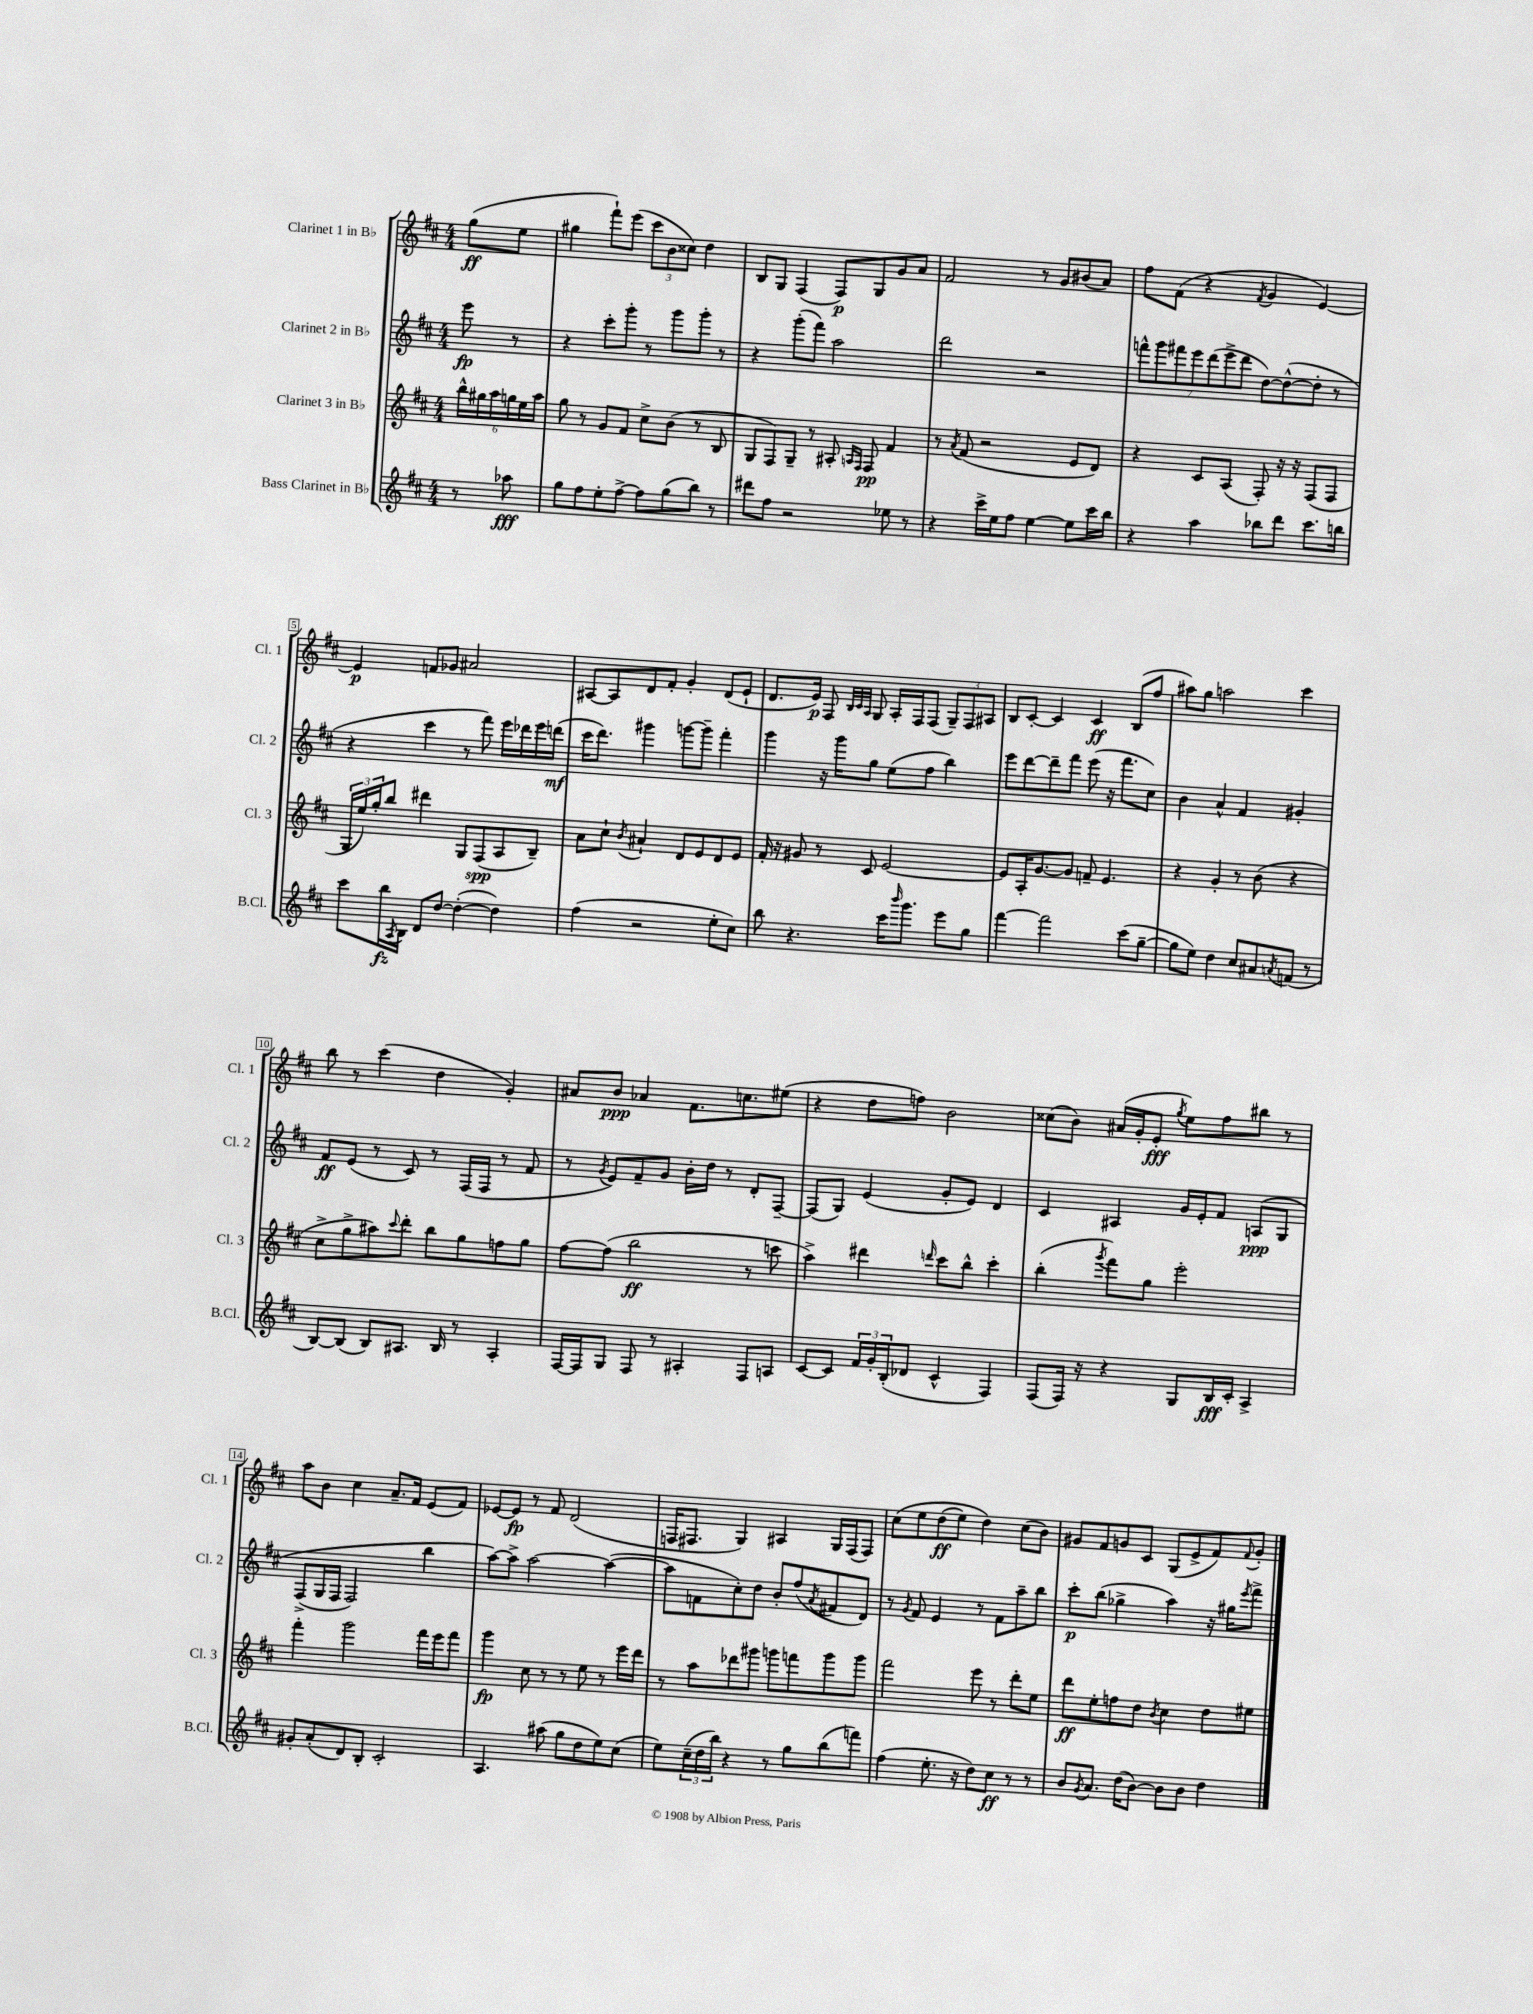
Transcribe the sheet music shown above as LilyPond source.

<<
\new StaffGroup <<
\new Staff = "s0" \with { instrumentName = "Clarinet 1 in Bb" shortInstrumentName = "Cl. 1" } {
    \clef treble \key d \major \numericTimeSignature \time 4/4 \partial 4
    g''8\ff( e''8 |
    gis''4 fis'''8-!) e'''8( \tuplet 3/2 { cis'''8 b'8 cisis''8) } d''4 |
    b8 g8 fis4( fis8\p) g8 g'8 a'8 |
    fis'2 r8 g'8 bis'8( a'8) |
    fis''8 fis'8( r4 \acciaccatura { fis'8 } g'4 e'4~) |
    e'4\p f'8 ges'8 ais'2 |
    ais8~ ais8 d'8 fis'8-. g'4-. d'8( e'8-! |
    d'8. e'16\p) fis8 \grace { b32 cis'32 a32 } g8 a16-. fis16 fis8( \tuplet 3/2 { g8--) fis8 ais8 } |
    b8 cis'8~-. cis'4 cis'4\ff b8( fis''8 |
    ais''8) g''8 a''2 cis'''4 |
    b''8 r8 cis'''4( d''4 g'4-.) |
    ais'8 b'8\ppp aes'4 fis'8. c''8. eis''8( |
    r4 d''8 f''8) b'2 |
    cisis''8( b'8) ais'16( g'16-. e'8-.\fff \acciaccatura { g''8 } e''8) fis''8 bis''8 r8 |
    a''8 b'8 cis''4 a'8.-- fis'16 e'8( fis'8) |
    ees'8~ ees'8\fp r8 fis'8 d'2( |
    f16 fis8. g4) ais4 g16 fis16( fis8) |
    cis''8\( e''8 d''8\ff( e''8) d''4\) cis''8( b'8) |
    gis'8 fis'8 g'8 cis'8 g8( e'8-> fis'8) \appoggiatura { fis'8 } g'8-. \bar "|." |
}
\new Staff = "s1" \with { instrumentName = "Clarinet 2 in Bb" shortInstrumentName = "Cl. 2" } {
    \clef treble \key d \major \numericTimeSignature \time 4/4 \partial 4
    e'''8\fp r8 |
    r4 cis'''8-. g'''8-. r8 g'''8 g'''8-. r8 |
    r4 g'''8-.( fis'''8) a''2 |
    d'''2 r2 |
    \tuplet 7/4 { f'''8-^ g'''8 fis'''8 e'''8 d'''8( e'''8-> d'''8 } d''8~) d''8~-^( d''8-. r8 |
    r4 cis'''4 r8 fis'''8) e'''16 des'''16 e'''16 d'''16\mf( |
    cis'''16 d'''8.) gis'''4 g'''8~ g'''8-- fis'''4-. |
    g'''4 r16 g'''16 g''8 e''8( fis''8 b''4) |
    e'''8 d'''8~ d'''8-- fis'''8 e'''8( r16 fis'''8. cis''8) |
    b'4 a'4-^ fis'4 gis'4-. |
    fis'8\ff e'8( r8 cis'8) r8 fis16( fis16 r8 fis'8 |
    r8 \acciaccatura { g'8 } e'8) fis'8-- g'8 b'16-. d''16 r8 d'8-. fis8~-- |
    fis8( g8) e'4( g'8-. e'8) d'4 |
    cis'4 ais4 g'16 e'16-. fis'8 a8\ppp\( g8 |
    fis8->( g16 fis16 fis2) b''4 |
    a''8~\) a''8-> a''2~ a''4~( |
    a''8 f'8 cis''8-.) d''8 b'8-. fis''8( \acciaccatura { a'8 } fis'8 d'8) |
    r8 \acciaccatura { g'8 } fis'8 e'4 r8 fis'8 a''8-- b''8 |
    cis'''8-.\p b''8( ges''4-> a''4) r16 gis''16 \acciaccatura { e'''8 } fis'''8-> \bar "|." |
}
\new Staff = "s2" \with { instrumentName = "Clarinet 3 in Bb" shortInstrumentName = "Cl. 3" } {
    \clef treble \key d \major \numericTimeSignature \time 4/4 \partial 4
    \tuplet 6/4 { b''16-^ gis''16 a''16 g''16 e''16 a''16 } |
    g''8 r8 g'8 fis'8 cis''8-> b'8( r8 b8 |
    g8 fis8) g8-- r8 ais8-. \grace { a16 fis16 } fis8\pp fis'4 |
    r8 \acciaccatura { a'8 } fis'8( r2 e'8 d'8) |
    r4 cis'8 a8( fis8-.) r16 r16 fis8( fis8 |
    \tuplet 3/2 { g16 e''16) g''16-. } b''8 dis'''4 g8 fis8\spp( a8 b8--) |
    a'8 cis''8-! \acciaccatura { b'8 } ais'4-! d'8 e'8 d'8 e'8 |
    fis'16-. r16 gis'8 r8 cis'8 e'2~ |
    e'8 a16-. g'8.~ g'8 f'8-- e'4. |
    r4 g'4-. r8 b'8( r4 |
    cis''8-> g''8-> ais''8) \appoggiatura { cis'''8 } d'''8-. b''8 g''8 f''8 g''8 |
    fis''8~ fis''8( b''2\ff r8 c'''8 |
    a''4->) dis'''4 \grace { d'''16 } cis'''8 b''8-^ cis'''4-. |
    b''4-.( \acciaccatura { g'''8 } fis'''8) g''8 e'''2-. |
    fis'''4-. g'''2 fis'''16 e'''16 fis'''8 |
    g'''4\fp cis''8 r8 r8 e''8 r8 e'''16 d'''16 |
    r8 a''8 des'''8 gis'''8 g'''8 f'''8 g'''8 g'''8 |
    fis'''2 e'''8 r8 d'''8-. e''8 |
    d'''8\ff e''8-. f''8 d''8 \acciaccatura { b'8 } cis''4 d''8 eis''8 \bar "|." |
}
\new Staff = "s3" \with { instrumentName = "Bass Clarinet in Bb" shortInstrumentName = "B.Cl." } {
    \clef treble \key d \major \numericTimeSignature \time 4/4 \partial 4
    r8 aes''8\fff |
    g''8 fis''8 e''8-. fis''8~-> fis''8 g''8( b''8) r8 |
    dis'''8 fis''8 r2 ees''8 r8 |
    r4 cis'''16-> e''16 fis''8 e''4~ e''8 cis'''16 b''16 |
    r4 a''4 bes''8 d'''8 cis'''8. b''16 |
    cis'''8 b''16\fz \acciaccatura { a8 } b16 d'8 d''8~ d''4~-.( d''4) |
    fis''4( r2 e''8-. cis''8) |
    b''8 r4. cis'''16 \grace { b'''16 } g'''8. e'''8 g''8 |
    fis'''4~ fis'''2 cis'''8( g''8~-- |
    g''8 e''8) d''4 cis''8 ais'8 \acciaccatura { a'8 } f'8( r8 |
    b8~) b8( b8) ais8. b16 r8 ais4-. |
    fis16~ fis16 g8 fis8 r8 ais4-. fis8 a8 |
    cis'8~ cis'8 \tuplet 3/2 { fis'16 g'16-. b16-.( } des'8 cis'4-^ fis4) |
    fis8( fis16) r16 r4 g8 b16\fff cis'16-. a4-> |
    gis'8-. a'8-.( d'8) b8-. cis'2-. |
    a4. ais''8( g''8 d''8 e''8) cis''8( |
    e''8) \tuplet 3/2 { cis''16--( d''16 b''16) } r4 r8 g''8 b''8( f'''8) |
    fis''4( e''8.-. r16 d''8) cis''8\ff r8 r8 |
    b'8 \acciaccatura { g'8 } a'8. d''16( b'8~) b'8 b'8 d''4 \bar "|." |
}
>>
>>
\layout { \context { \Score \override BarNumber.stencil = #(make-stencil-boxer 0.1 0.3 ly:text-interface::print) } }
